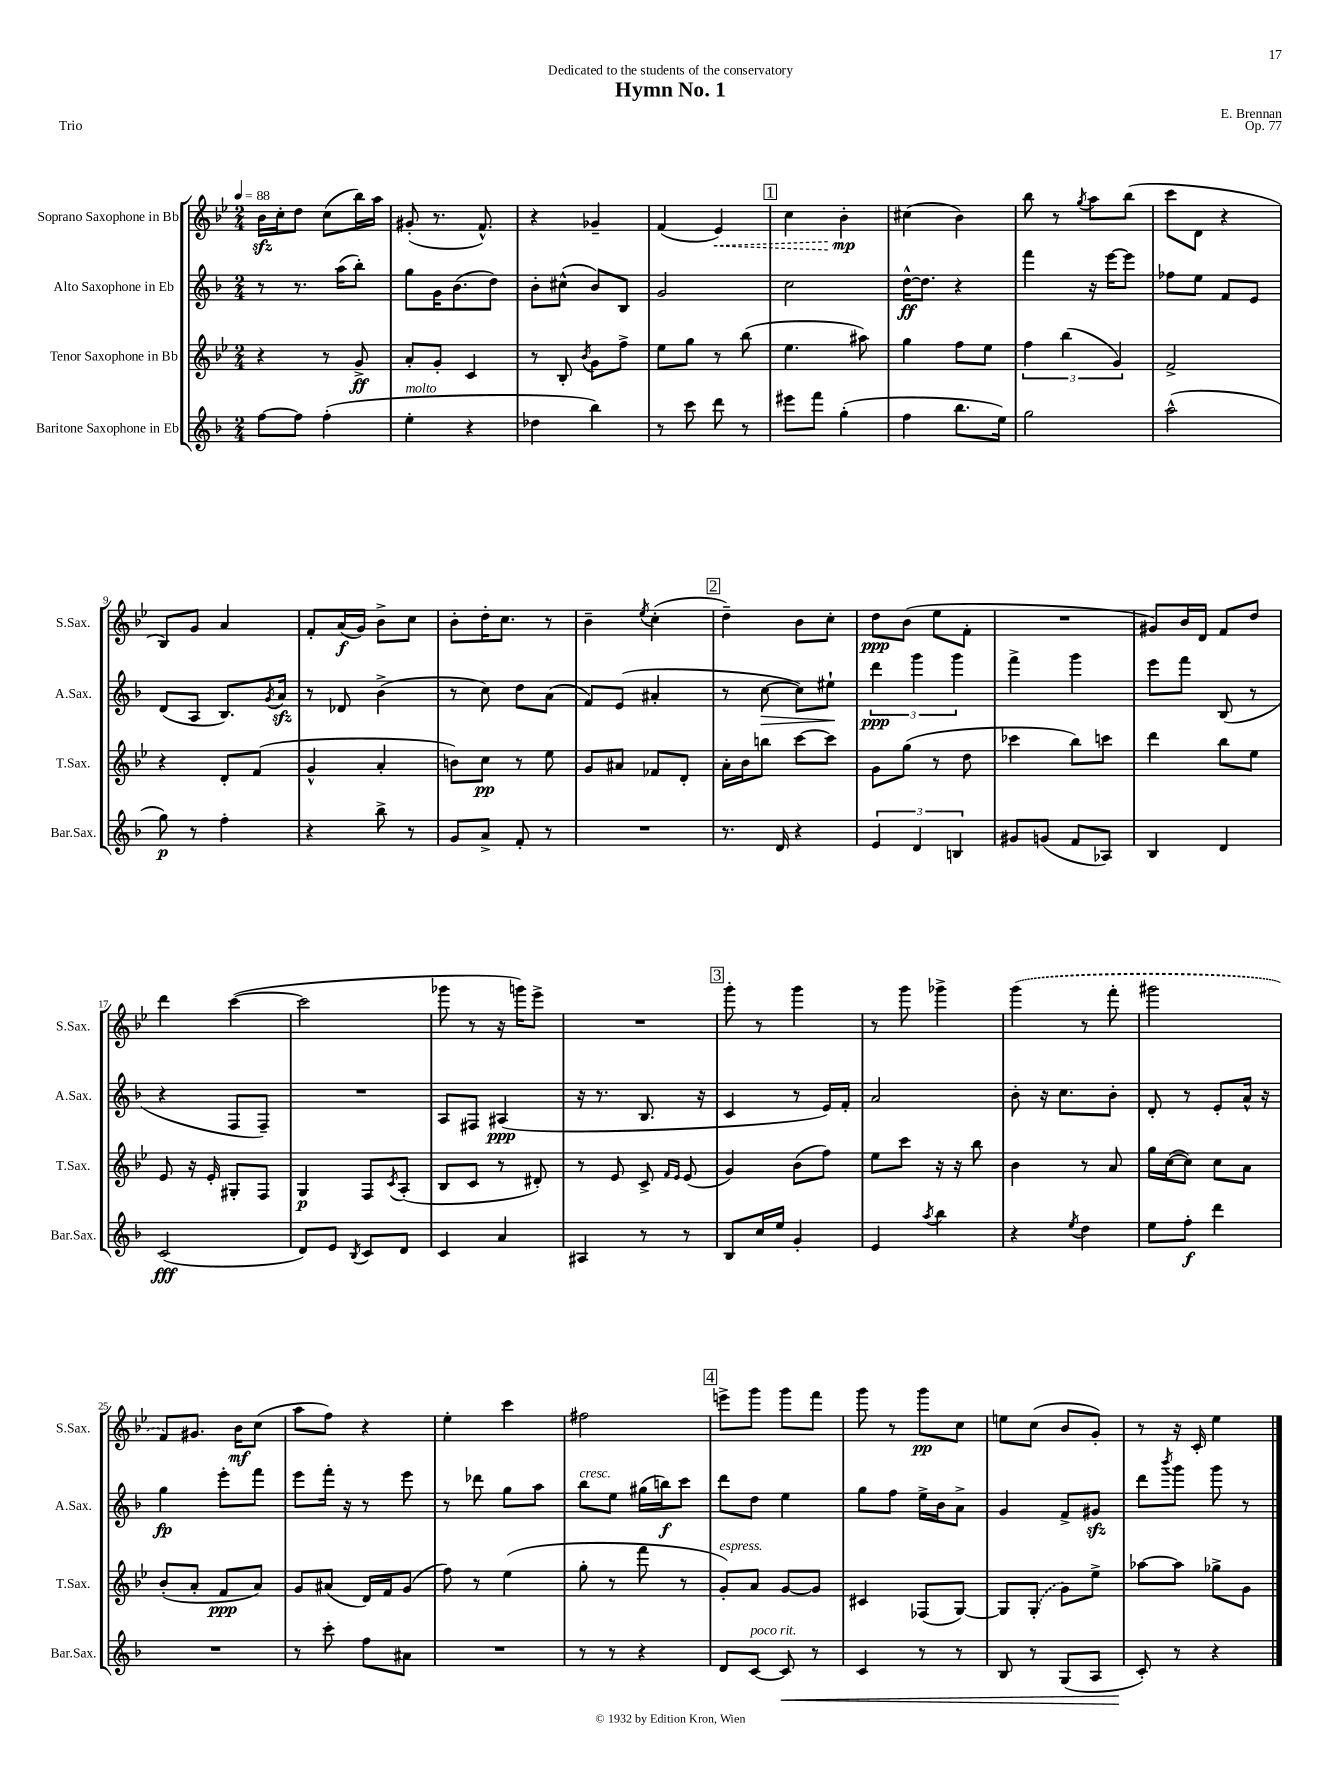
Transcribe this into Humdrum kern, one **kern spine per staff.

**kern	**dynam	**kern	**dynam	**kern	**dynam	**kern	**dynam
*part4	*part4	*part3	*part3	*part2	*part2	*part1	*part1
*staff4	*staff4	*staff3	*staff3	*staff2	*staff2	*staff1	*staff1
*I"Baritone Saxophone in Eb	*	*I"Tenor Saxophone in Bb	*	*I"Alto Saxophone in Eb	*	*I"Soprano Saxophone in Bb	*
*I'Bar.Sax.	*	*I'T.Sax.	*	*I'A.Sax.	*	*I'S.Sax.	*
*clefG2	*	*clefG2	*	*clefG2	*	*clefG2	*
*k[b-]	*	*k[b-e-]	*	*k[b-]	*	*k[b-e-]	*
*M2/4	*	*M2/4	*	*M2/4	*	*M2/4	*
*MM88	*	*MM88	*	*MM88	*	*MM88	*
=1	=1	=1	=1	=1	=1	=1	=1
[8ff\L	.	4r	.	8r	.	16b-zz\LL	.
.	.	.	.	.	.	16cc'\J	.
8ff\J]	.	.	.	8.r	.	8dd\J	.
(4ff'\	.	8r	.	.	.	(8cc\L	.
.	.	.	.	(16aa\KL	.	.	.
.	.	8g^/	ff	8bb-'\J)	.	16bb-\L)	.
.	.	.	.	.	.	16aa\JJ	.
=2	=2	=2	=2	=2	=2	=2	=2
!LO:TX:a:i:t=molto	!	!	!	!	!	!	!
4ee'\	.	8a'/L	.	8gg\L	.	(8g#X'/	.
.	.	8g'/J	.	16g\K	.	8.r	.
.	.	.	.	(8.b-\	.	.	.
4r	.	4c/	.	.	.	.	.
.	.	.	.	.	.	8.f^^/)	.
.	.	.	.	8dd\J)	.	.	.
=3	=3	=3	=3	=3	=3	=3	=3
4dd-X\	.	8r	.	8b-'\L	.	4r	.
.	.	8B-'/	.	(8cc#X^^\J	.	.	.
.	.	8qb-/	.	.	.	.	.
4bb-\)	.	8g\L	.	8b-/L)	.	4g-X~/	.
.	.	8ff^\J	.	8B-/J	.	.	.
=4	=4	=4	=4	=4	=4	=4	=4
8r	.	8ee-\L	.	2g/	.	(4f/	.
8ccc\	.	8gg\J	.	.	.	.	.
!	!	!	!	!	!	!	!LO:HP:b
8ddd\	.	8r	.	.	.	4e-/)	<
8r	.	(8bb-\	.	.	.	.	.
!!LO:REH:place=s1:t=1
=5	=5	=5	=5	=5	=5	=5	=5
8eee#X\L	.	4.ee-\	.	2cc\	.	4cc\	.
8fff\J	.	.	.	.	.	.	.
(4gg'\	.	.	.	.	.	4b-'\	mp
.	.	8aa#X\)	.	.	.	.	.
.	.	.	.	.	.	.	[
=6	=6	=6	=6	=6	=6	=6	=6
4ff\	.	4gg\	.	[16dd^^\KL	ff	(4cc#X\	.
.	.	.	.	8.dd\J]	.	.	.
8.bb-\L	.	8ff\L	.	4r	.	4b-\)	.
.	.	8ee-\J	.	.	.	.	.
16ee\Jk)	.	.	.	.	.	.	.
=7	=7	=7	=7	=7	=7	=7	=7
2gg\	.	6ff\	.	4fff\	.	8bb-\	.
.	.	.	.	.	.	8r	.
.	.	(6bb-\	.	.	.	.	.
.	.	.	.	.	.	8qgg/	.
.	.	.	.	16r	.	8aa\L	.
.	.	.	.	[16eee\KL	.	.	.
.	.	6g/)	.	.	.	.	.
.	.	.	.	8eee\J]	.	(8bb-\J	.
=8	=8	=8	=8	=8	=8	=8	=8
(2aa^^\	.	2f^/	.	8ff-X\L	.	8ccc\L	.
.	.	.	.	8ee\J	.	8d\J	.
.	.	.	.	8f/L	.	4r	.
.	.	.	.	8e/J	.	.	.
!!LO:LB:g=z
=9	=9	=9	=9	=9	=9	=9	=9
8gg\)	p	4r	.	(8d/L	.	8B-/L)	.
8r	.	.	.	8A/J	.	8g/J	.
4ff'\	.	8d'/L	.	8.B-/L)	.	4a/	.
.	.	(8f/J	.	.	.	.	.
.	.	.	.	8qg/	.	.	.
.	.	.	.	16azz/Jk	.	.	.
=10	=10	=10	=10	=10	=10	=10	=10
4r	.	4g^^/	.	8r	.	8f'/L	.
.	.	.	.	8d-X/	.	(16a/L	f
.	.	.	.	.	.	16g/JJ)	.
8bb-^\	.	4a'/	.	(4b-^\	.	8b-^\L	.
8r	.	.	.	.	.	8cc\J	.
=11	=11	=11	=11	=11	=11	=11	=11
8g/L	.	8bn\L)	.	8r	.	8b-'\L	.
8a^/J	.	8cc\J	pp	8cc\)	.	16dd'\K	.
.	.	.	.	.	.	8.cc\J	.
8f'/	.	8r	.	8dd\L	.	.	.
8r	.	8ee-\	.	(8a\J	.	8r	.
=12	=12	=12	=12	=12	=12	=12	=12
2r	.	8g/L	.	8f/L)	.	4b-~\	.
.	.	8a#X/J	.	(8e/J	.	.	.
.	.	.	.	.	.	8qee-/	.
.	.	8f-X/L	.	4a#X'/	.	(4cc'\	.
.	.	8d'/J	.	.	.	.	.
!!LO:REH:place=s1:t=2
=13	=13	=13	=13	=13	=13	=13	=13
8.r	.	16a'\LL	.	8r	.	4dd~\)	.
.	.	16b-\J	.	.	.	.	.
!	!	!	!	!	!LO:HP:b	!	!
.	.	8bbn\J	.	[8cc\	>	.	.
16d/	.	.	.	.	.	.	.
4r	.	[8ccc\L	.	8cc\L])	.	8b-\L	.
.	.	8ccc\J]	.	8ee#X`\J	.	8cc'\J	.
.	.	.	.	.	]	.	.
=14	=14	=14	=14	=14	=14	=14	=14
6e/	.	8g\L	.	6ddd\	ppp	8dd\L	ppp
.	.	(8gg\J	.	.	.	(8b-\J	.
6d/	.	.	.	6ggg\	.	.	.
.	.	8r	.	.	.	8ee-\L	.
6Bn/	.	.	.	6ggg\	.	.	.
.	.	8dd\	.	.	.	8f'\J	.
=15	=15	=15	=15	=15	=15	=15	=15
8g#X/L	.	4ccc-X\	.	4fff^\	.	2r	.
(8gn/J	.	.	.	.	.	.	.
8f/L	.	8bb-\L)	.	4ggg\	.	.	.
8A-X/J)	.	8cccn\J	.	.	.	.	.
=16	=16	=16	=16	=16	=16	=16	=16
4B-/	.	4ddd\	.	8eee\L	.	8g#X/L)	.
.	.	.	.	8fff\J	.	16b-/L	.
.	.	.	.	.	.	16d/JJ	.
4d/	.	8bb-\L	.	(8B-/	.	8f/L	.
.	.	8ee-\J	.	8r	.	8dd/J	.
!!LO:LB:g=z
=17	=17	=17	=17	=17	=17	=17	=17
(2c/	fff	8e-/	.	4r	.	4ddd\	.
.	.	16r	.	.	.	.	.
.	.	16e-'/	.	.	.	.	.
.	.	8G#X'/L	.	8F/L	.	([4ccc\	.
.	.	8F/J	.	8F~/J)	.	.	.
=18	=18	=18	=18	=18	=18	=18	=18
8d/L)	.	4G/	p	2r	.	2ccc\]	.
8e/J	.	.	.	.	.	.	.
8qB-/	.	.	.	.	.	.	.
8c/L	.	8F/L	.	.	.	.	.
.	.	8qc/	.	.	.	.	.
8d/J	.	(8A'/J	.	.	.	.	.
=19	=19	=19	=19	=19	=19	=19	=19
4c/	.	8B-/L	.	8A/L	.	8ggg-X\	.
.	.	8c/J	.	8F#X/J	.	8r	.
4a/	.	8r	.	(4A#X/	ppp	16r	.
.	.	.	.	.	.	16gggn\KL)	.
.	.	8d#X'/)	.	.	.	8eee-^\J	.
=20	=20	=20	=20	=20	=20	=20	=20
4A#X/	.	8r	.	16r	.	2r	.
.	.	.	.	8.r	.	.	.
.	.	8e-/	.	.	.	.	.
8r	.	8c^/	.	8.B-/	.	.	.
.	.	16qqf/LL	.	.	.	.	.
.	.	16qqe-/JJ	.	.	.	.	.
8r	.	(8e-/	.	.	.	.	.
.	.	.	.	16r	.	.	.
!!LO:REH:place=s1:t=3
=21	=21	=21	=21	=21	=21	=21	=21
8B-/L	.	4g/)	.	4c/	.	8ggg'\	.
16cc/L	.	.	.	.	.	8r	.
16ee/JJ	.	.	.	.	.	.	.
4g'/	.	(8b-\L	.	8r	.	4ggg\	.
.	.	8ff\J)	.	16e/LL)	.	.	.
.	.	.	.	16f'/JJ	.	.	.
=22	=22	=22	=22	=22	=22	=22	=22
4e/	.	8ee-\L	.	2a/	.	8r	.
.	.	8ccc\J	.	.	.	8ggg\	.
8qaa/	.	.	.	.	.	.	.
4bb-\	.	16r	.	.	.	4ggg-X^\	.
.	.	16r	.	.	.	.	.
.	.	8bb-\	.	.	.	.	.
=23	=23	=23	=23	=23	=23	=23	=23
4r	.	4b-\	.	8b-'\	.	(4ggg\	.
.	.	.	.	16r	.	.	.
.	.	.	.	8.cc\L	.	.	.
8qee/	.	.	.	.	.	.	.
4dd\	.	8r	.	.	.	8r	.
.	.	8a/	.	8b-'\J	.	8fff'\	.
=24	=24	=24	=24	=24	=24	=24	=24
8ee\L	.	16gg\LL	.	8d'/	.	2ggg#X\	.
.	.	([16cc\J	.	.	.	.	.
8ff'\J	f	8cc\J])	.	8r	.	.	.
4ddd\	.	8cc\L	.	8e'/L	.	.	.
.	.	8a\J	.	16a^^/Jk	.	.	.
.	.	.	.	16r	.	.	.
!!LO:LB:g=z
=25	=25	=25	=25	=25	=25	=25	=25
2r	.	(8b-'/L	.	4gg\	fp	8f/L)	.
.	.	8a'/J	.	.	.	8.g#X/J	.
.	.	8f/L	ppp	8eee'\L	.	.	.
.	.	.	.	.	.	16b-\KL	mf
.	.	8a/J)	.	8fff\J	.	(8cc\J	.
=26	=26	=26	=26	=26	=26	=26	=26
8r	.	8g/L	.	8eee\L	.	8aa\L	.
8ccc'\	.	(8a#X/J	.	16fff'\Jk	.	8ff\J)	.
.	.	.	.	16r	.	.	.
8ff\L	.	16d/LL)	.	8r	.	4r	.
.	.	16f/J	.	.	.	.	.
8a#X\J	.	(8g/J	.	8eee\	.	.	.
=27	=27	=27	=27	=27	=27	=27	=27
2r	.	8ff\)	.	8r	.	4ee-'\	.
.	.	8r	.	8ddd-X\	.	.	.
.	.	(4ee-\	.	8gg\L	.	4ccc\	.
.	.	.	.	8aa\J	.	.	.
=28	=28	=28	=28	=28	=28	=28	=28
!	!	!	!	!LO:TX:a:i:t=cresc.	!	!	!
8r	.	8gg'\	.	8bb-\L	.	2ff#X\	.
8r	.	8r	.	8ee\J	.	.	.
4r	.	8fff\	.	(16gg#X\LL	.	.	.
.	.	.	.	16bbn\J)	f	.	.
.	.	8r	.	8ccc\J	.	.	.
!!LO:REH:place=s1:t=4
=29	=29	=29	=29	=29	=29	=29	=29
!	!	!LO:TX:a:i:t=espress.	!	!	!	!	!
8d/L	.	8g'/L)	.	8ddd\L	.	8eeen^\L	.
!LO:TX:a:i:t=poco rit.	!	!	!	!	!	!	!
[8c/J	.	8a/J	.	8dd\J	.	8ggg\J	.
!	!LO:HP:b	!	!	!	!	!	!
8c/]	<	[8g/L	.	4ee\	.	8ggg\L	.
8r	.	8g/J]	.	.	.	8fff\J	.
=30	=30	=30	=30	=30	=30	=30	=30
4c/	.	4c#X/	.	8gg\L	.	8ggg\	.
.	.	.	.	8ff\J	.	8r	.
8r	.	(8F-X/L	.	16ee^\LL	.	8ggg\L	pp
.	.	.	.	16b-\J	.	.	.
8r	.	[8G/J)	.	8a^\J	.	8cc\J	.
=31	=31	=31	=31	=31	=31	=31	=31
8B-/	.	8G/L]	.	4g/	.	8een\L	.
8r	.	(8G'/J	.	.	.	(8cc\J	.
(8G/L	.	8g\L)	.	8f^/L	.	8b-/L	.
8A/J	.	8ee-^\J	.	8g#Xzz/J	.	8g'/J)	.
=32	=32	=32	=32	=32	=32	=32	=32
8c'/)	.	[8aa-X\L	.	8ddd\L	.	8r	.
.	.	.	.	8qbbb-/	.	.	.
8r	[	8aa-\J]	.	8ggg\J	.	16r	.
.	.	.	.	.	.	16c'/	.
4r	.	8gg-X^\L	.	8ggg\	.	4ee-\	.
.	.	8g\J	.	8r	.	.	.
==	==	==	==	==	==	==	==
*-	*-	*-	*-	*-	*-	*-	*-
